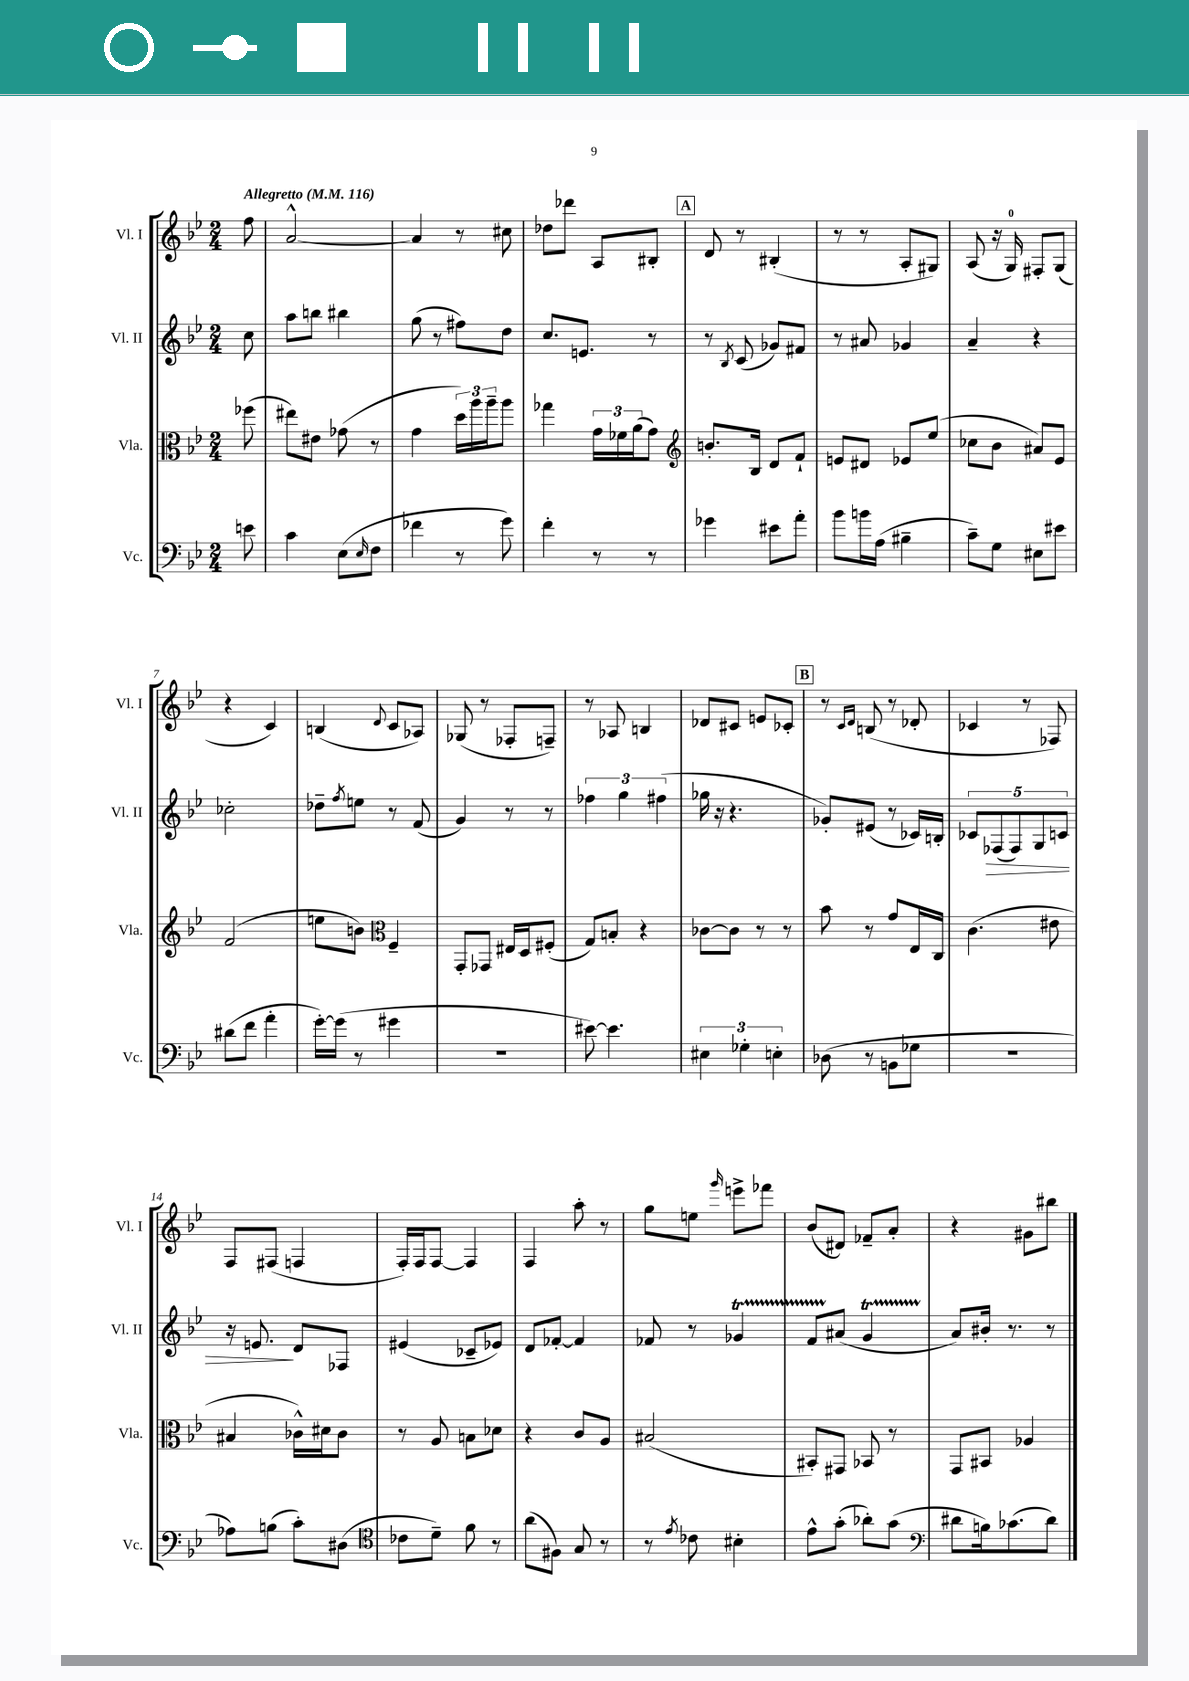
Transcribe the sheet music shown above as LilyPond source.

<<
\new StaffGroup <<
\new Staff = "s0" \with { instrumentName = "Vl. I" shortInstrumentName = "Vl. I" } {
    \clef treble \key bes \major \numericTimeSignature \time 2/4 \partial 8 \tempo "Allegretto" 4 = 116
    f''8 |
    a'2~-^ |
    a'4 r8 cis''8 |
    des''8 des'''8 a8 bis8-. |
    \mark \markup { \box "A" } d'8 r8 bis4-.( |
    r8 r8 a8-. gis8) |
    a8( r16 g16-0) fis8-. g8( |
    r4 c'4) |
    b4( \appoggiatura { d'8 } c'8 aes8) |
    ges8( r8 fes8-. f8--) |
    r8 aes8 b4 |
    des'8 cis'8 e'8 ces'8-. |
    \mark \markup { \box "B" } r8 \grace { c'16 d'16 } b8( r8 des'8-. |
    ces'4 r8 fes8) |
    f8 fis8( f4 |
    f16-.) f16 f8~ f4 |
    f4 a''8-. r8 |
    g''8 e''8 \grace { g'''16 } e'''8-> fes'''8 |
    bes'8( dis'8) fes'8-- a'8-. |
    r4 gis'8 bis''8 \bar "|." |
}
\new Staff = "s1" \with { instrumentName = "Vl. II" shortInstrumentName = "Vl. II" } {
    \clef treble \key bes \major \numericTimeSignature \time 2/4 \partial 8
    c''8 |
    a''8 b''8 bis''4 |
    g''8( r8 fis''8) d''8 |
    c''8. e'8. r8 |
    \mark \markup { \box "A" } r8 \acciaccatura { bes8 } c'8( ges'8) fis'8 |
    r8 ais'8 ges'4 |
    a'4-- r4 |
    ces''2-. |
    des''8-- \acciaccatura { f''8 } e''8 r8 f'8( |
    g'4) r8 r8 |
    \tuplet 3/2 { fes''4 g''4 fis''4( } |
    ges''16 r16 r4. |
    \mark \markup { \box "B" } ges'8-.) eis'8( r8 ces'16) b16-. |
    \tuplet 5/4 { ces'8 fes8\>( fes8) g8 c'8 } |
    r16 e'8.\! d'8 fes8 |
    eis'4( ces'8-- ees'8) |
    d'8 fes'8~-. fes'4 |
    fes'8 r8 ges'4\startTrillSpan |
    f'8 ais'8\stopTrillSpan( g'4\startTrillSpan |
    a'8\stopTrillSpan) bis'16-. r8. r8 \bar "|." |
}
\new Staff = "s2" \with { instrumentName = "Vla." shortInstrumentName = "Vla." } {
    \clef alto \key bes \major \numericTimeSignature \time 2/4 \partial 8
    fes''8( |
    eis''8) eis'8 ges'8( r8 |
    g'4 \tuplet 3/2 { d''16) a''16 a''16-- } a''8 |
    ges''4 \tuplet 3/2 { g'16 fes'16 a'16( } g'8) |
    \mark \markup { \box "A" } \clef treble b'8.-. bes16 d'8 f'8-! |
    e'8 dis'8 ees'8 ees''8( |
    ces''8 bes'8 ais'8) ees'8 |
    f'2( |
    e''8 b'8) \clef alto f4-- |
    g,8-. ges,8 eis16 d16 fis8-.( |
    g8) b8-. r4 |
    ces'8~ ces'8 r8 r8 |
    \mark \markup { \box "B" } bes'8 r8 g'8 ees16 c16 |
    c'4.( eis'8 |
    bis4 ces'16-^) dis'16 ces'8 |
    r8 a8 b8 des'8 |
    r4 c'8 a8 |
    bis2( |
    bis,8-.) gis,8 bes,8 r8 |
    g,8 bis,8 aes4 \bar "|." |
}
\new Staff = "s3" \with { instrumentName = "Vc." shortInstrumentName = "Vc." } {
    \clef bass \key bes \major \numericTimeSignature \time 2/4 \partial 8
    e'8 |
    c'4 ees8( \grace { ees16 } f8 |
    fes'4 r8 g'8) |
    f'4-. r8 r8 |
    \mark \markup { \box "A" } ges'4 eis'8 a'8-. |
    bes'8 b'16 a16( bis4-- |
    c'8--) g8 eis8 eis'8 |
    dis'8( f'8 a'4-. |
    g'16~-.) g'16( r8 gis'4 |
    R2 |
    eis'8~) eis'4. |
    \tuplet 3/2 { eis4 ges4-. e4-. } |
    \mark \markup { \box "B" } des8( r8 b,8 ges8 |
    R2 |
    aes8) b8( c'8-.) dis8( |
    \clef tenor ces'8 d'8--) f'8 r8 |
    a'8( fis8) g8 r8 |
    r8 \acciaccatura { ees'8 } ces'8 bis4-. |
    ees'8-^ g'8-.( aes'8-.) g'8( |
    \clef bass dis'8 b16) ces'8.( dis'8) \bar "|." |
}
>>
>>
